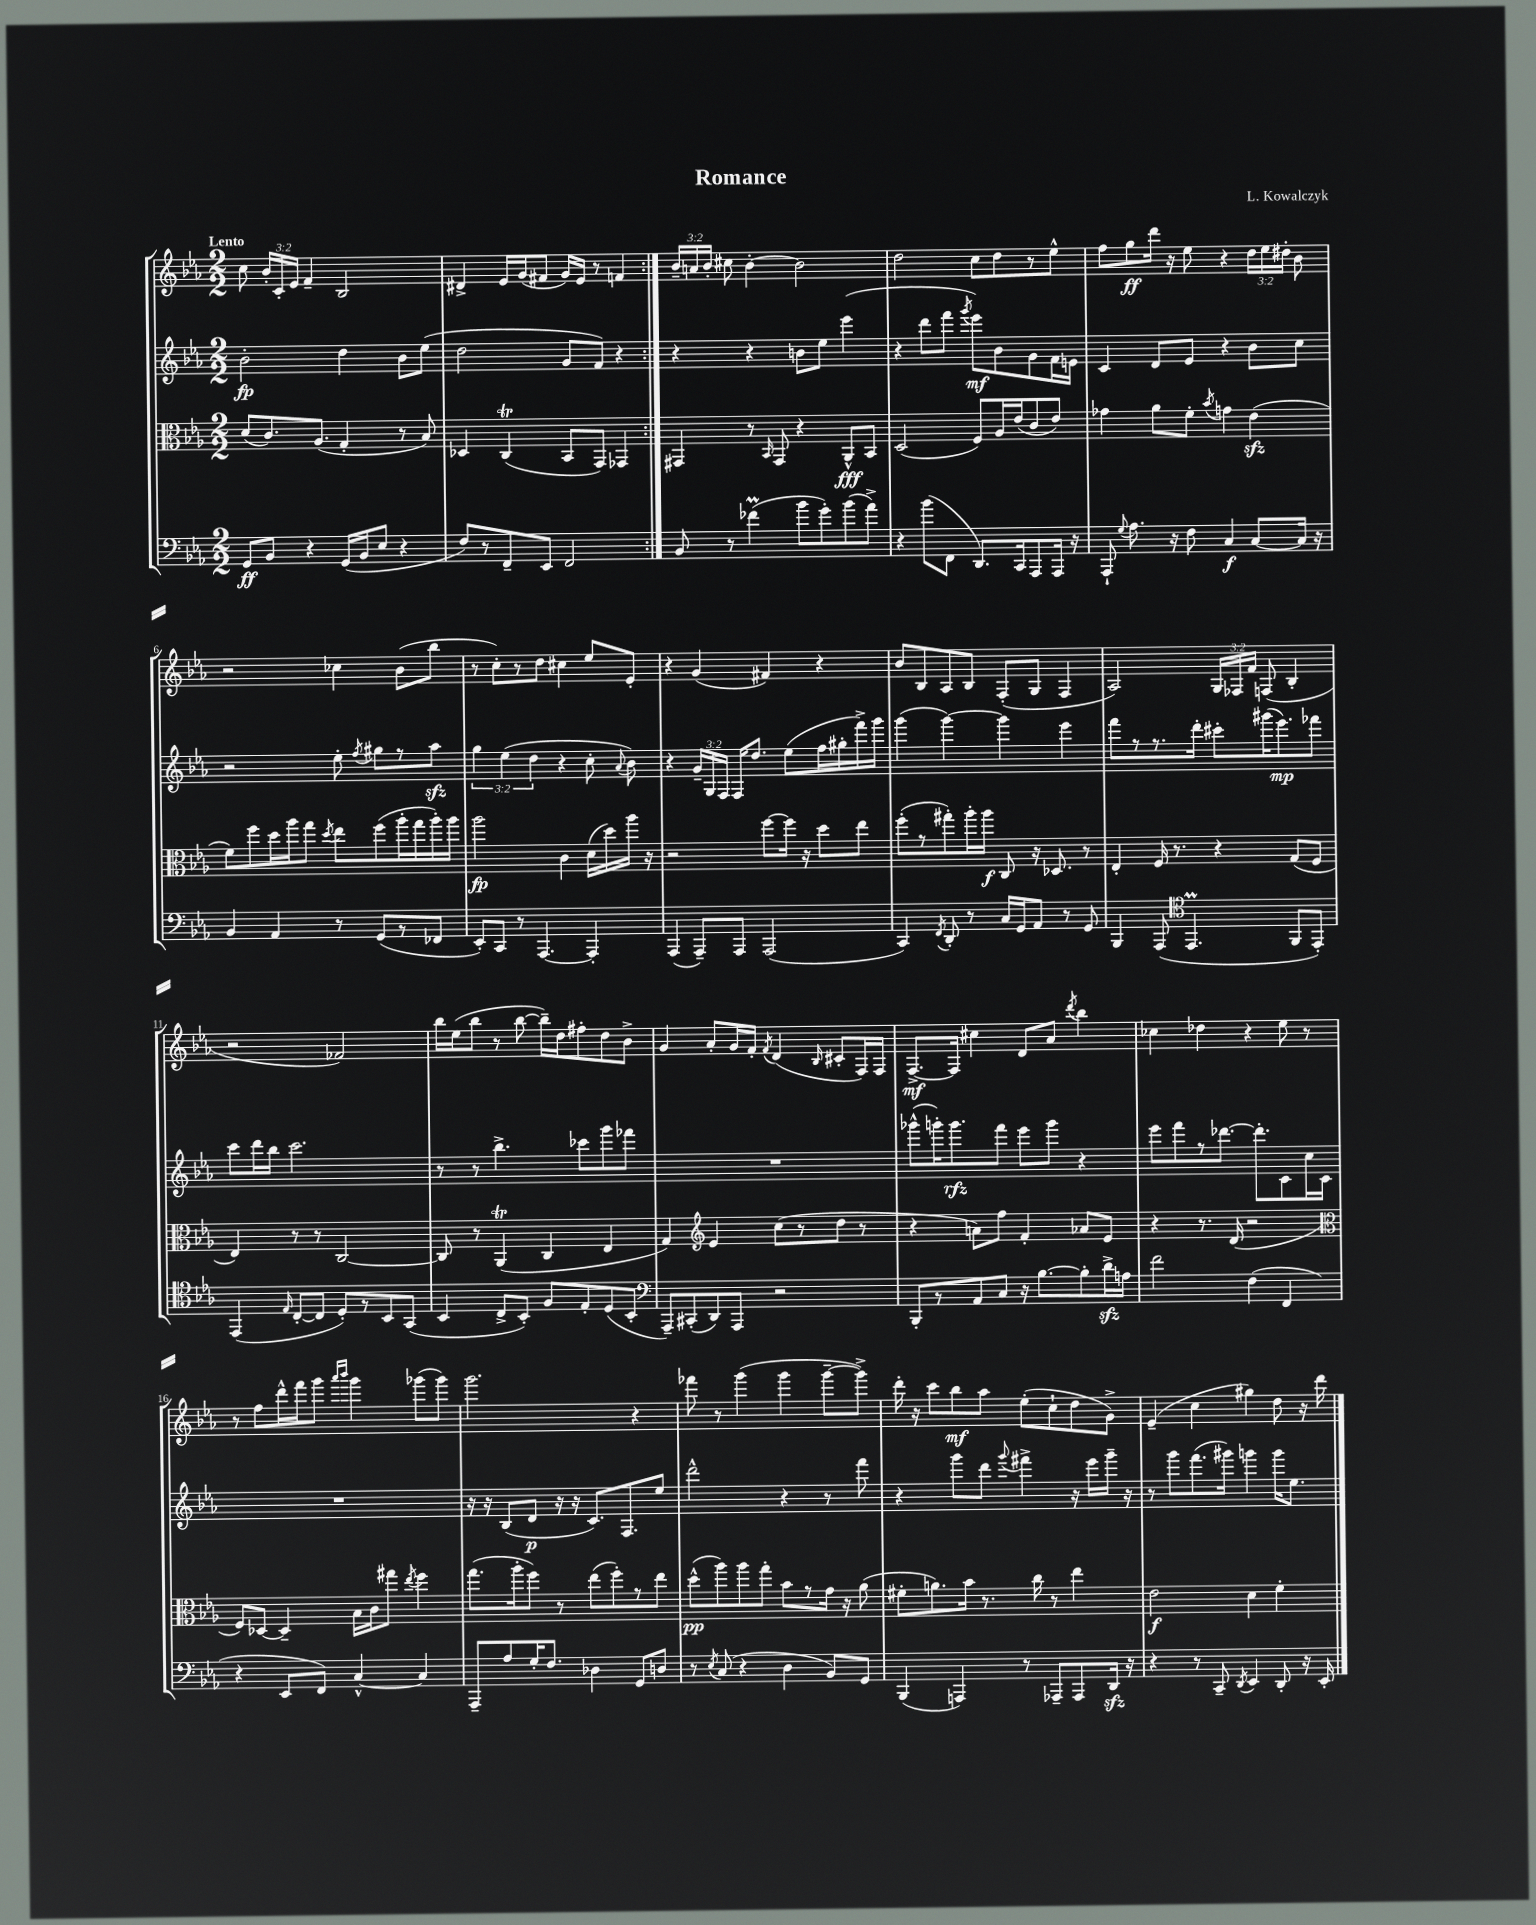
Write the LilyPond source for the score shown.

\header { title = "Romance" composer = "L. Kowalczyk" }
<<
\new StaffGroup <<
\new Staff = "s0" {
    \clef treble \key ees \major \numericTimeSignature \time 2/2 \override Staff.TupletNumber.text = #tuplet-number::calc-fraction-text \tempo "Lento"
    \autoBeamOff \repeat volta 2 { c''8 \tuplet 3/2 { bes'16[-. c'16-. ees'16] } f'4-- bes2 |
    dis'4-> ees'16[ g'16( fis'8] g'16[) ees'16] r8 f'4 | }
    \tuplet 3/2 { bes'16[-- a'16 bes'16]-. } cis''8 bes'4~-. bes'2 |
    d''2 c''8[ d''8 r8 ees''8]-^ |
    f''8[ g''8\ff d'''16] r16 ees''8 r4 \tuplet 3/2 { d''16[ ees''16 dis''16]-. } bes'8 |
    r2 ces''4 bes'8[( bes''8] |
    r8 c''8[-.) r8 d''8] cis''4 ees''8[ ees'8]-. |
    r4 g'4( fis'4) r4 |
    bes'8[ bes8 aes8 bes8] f8[-.( g8] f4 |
    aes2) \tuplet 3/2 { g16[ fes16 f'16] } f8( bes4-. |
    r2 fes'2) |
    bes''16[ ees''16( bes''8] r8 bes''8~ bes''16[--) d''16 fis''8-. d''8 bes'8]-> |
    g'4 aes'8[-. g'16 f'16]-. \acciaccatura { f'8 } d'4( \grace { bes16 } cis'8[-. f16) f16] |
    f8.[~->\mf f16] cis''4 d'8[ aes'8] \acciaccatura { d'''8 } bes''4 |
    ces''4 des''4 r4 ees''8 r8 |
    r8 f''8[ d'''16-^ f'''16 g'''8] \grace { aes'''16[ bes'''16] } g'''4 ges'''8[( ges'''8]) |
    g'''2. r4 |
    fes'''8 r8 g'''4( g'''4 g'''8[~-- g'''8]->) |
    d'''16-. r16 c'''8[ bes''8\mf aes''8] ees''8[-.( c''8-! d''8 g'8]->) |
    ees'4--( c''4 gis''4) d''8 r16 d'''16 \bar "|." |
}
\new Staff = "s1" {
    \clef treble \key ees \major \numericTimeSignature \time 2/2 \override Staff.TupletNumber.text = #tuplet-number::calc-fraction-text
    \autoBeamOff \repeat volta 2 { bes'2-.\fp d''4 bes'8[ ees''8]( |
    d''2 g'8[ f'8]) r4 | }
    r4 r4 b'8[ ees''8] ees'''4( |
    r4 d'''8[ f'''8] \acciaccatura { g'''8 } ees'''8[\mf) bes'8 g'8 f'16 e'16] |
    c'4 d'8[ ees'8] r4 bes'8[ c''8] |
    r2 ees''8-. \acciaccatura { f''8 } gis''8[ r8 aes''8]\sfz |
    \tuplet 3/2 { g''4 ees''4( d''4 } r4 c''8-. \appoggiatura { aes'8 } bes'8) |
    r4 \tuplet 3/2 { g'16[-- g16 f16] } f16[ d''8.] ees''8[( f''16 gis''16-. f'''16->) g'''16] |
    g'''4( g'''4~) g'''4 ees'''4 |
    f'''8[ r8 r8. d'''16]-. cis'''8[-. gis'''16( ees'''8.\mp) fes'''8] |
    c'''8[ d'''16 bes''16] c'''2. |
    r8 r8 bes''4.-> ces'''8[ g'''8 fes'''8] |
    R1 |
    ges'''8[-^( g'''16-.) g'''8.\rfz f'''8] ees'''8[ g'''8] r4 |
    ees'''8[ f'''8 r8 des'''8.]~ des'''8.[-. c'8 c''16 c'16] |
    R1 |
    r16 r16 bes8[( d'8]\p r16 r16 c'8.[) f8. ees''8] |
    d'''2-^ r4 r8 f'''8 |
    r4 g'''8[ d'''8] \appoggiatura { g'''8 } fis'''4-> r16 ees'''16[ g'''16]-- r16 |
    r8 g'''8[ f'''8.( gis'''16]) g'''4 g'''16[ ees''8.] \bar "|." |
}
\new Staff = "s2" {
    \clef alto \key ees \major \numericTimeSignature \time 2/2
    \autoBeamOff \repeat volta 2 { d'8[( c'8.) aes8.]( g4-. r8 bes8) |
    des4 c4\trill( bes,8[ g,8]) ges,4 | }
    gis,4 r8 \grace { bes,16 } gis,8 r4 aes,8[-^\fff bes,8] |
    d2( f8[) aes16 ees'16( c'8 ees'8]) |
    ges'4 aes'8[ f'8]-. \acciaccatura { bes'8 } g'4 ees'4\sfz( |
    f'8[) f''8 d''16 aes''16 g''8] \acciaccatura { d''8 } ees''8[ f''8( aes''16-. g''16 aes''16-.) aes''16] |
    aes''2\fp c'4 d'16[( d''16) aes''16] r16 |
    r2 f''8[~ f''16] r16 d''8[ ees''8] |
    f''8[-.( r8 gis''8-.) aes''16-. aes''16]\f c8 r16 des8. r8 |
    ees4-. f16 r8. r4 g8[( f8] |
    ees4) r8 r8 c2~ |
    c8 r8 aes,4\trill( c4 ees4 |
    g4) \clef treble ees'4 c''8[( r8 d''8] r8 |
    r4 a'8[) f''8] f'4-. aes'8[ ees'8] |
    r4 r8. d'16( r2 |
    \clef alto f8[) des8]~ des4-- bes16[ c'16 gis''8] \acciaccatura { ees''8 } f''4 |
    g''8.[( aes''16-. f''8]) r8 ees''8[( f''8-.) r8 ees''8] |
    d''8[-^\pp( aes''8) aes''8 g''8]-. bes'8[ r8 g'16] r16 aes'8( |
    fis'8[-. a'8.) bes'16] r8. c''16 r8 ees''4 |
    ees'2\f d'4 f'4-. \bar "|." |
}
\new Staff = "s3" {
    \clef bass \key ees \major \numericTimeSignature \time 2/2
    \autoBeamOff \repeat volta 2 { g,8[\ff bes,8] r4 g,16[( bes,16 ees8] r4 |
    f8[) r8 f,8-- ees,8] f,2 | }
    bes,8 r8 fes'4\prall( bes'8[ g'8-.) bes'8( aes'8]->) |
    r4 bes'8[( f,8] d,8.[) c,16 aes,,8 aes,,16] r16 |
    aes,,8-! \appoggiatura { g8 } aes8. r16 f8 c4\f c8[~ c16] r16 |
    bes,4 aes,4 r8 g,8[( r8 fes,8] |
    ees,8[-.) c,8] r8 aes,,4.~ aes,,4-. |
    aes,,4( aes,,8[--) aes,,8] aes,,2( |
    c,4) \acciaccatura { f,8 } d,8-. r8 c16[ g,16 aes,8] r8 g,8 |
    bes,,4 aes,,8( \clef tenor ees,4.\prall f,8[ ees,8]-.) |
    ees,4( \grace { ees16 } c8[~-. c8] d8[-.) r8 bes,8 g,8]( |
    bes,4 c8[-> bes,8]-.) f8[ ees8-. d8( bes,8]-. |
    \clef bass aes,,8[--) cis,8-.( d,8) aes,,8] r2 |
    bes,,8[-. r8 aes,8 c8] r16 bes8.[~ bes8-. d'16->\sfz a16] |
    f'2 f4( f,4 |
    r4 ees,8[ f,8]) c4~-^ c4 |
    aes,,8[-- aes8 g16-. f8.] des4 g,8[ d8] |
    r8 \acciaccatura { ees8 } c8( r4 d4 bes,8[) g,8] |
    bes,,4( a,,4) r8 aes,,8[-- aes,,8 d,16]\sfz r16 |
    r4 r8 c,8-- \acciaccatura { d,8 } ees,4 d,8-. r16 ees,16-. \bar "|." |
}
>>
>>
